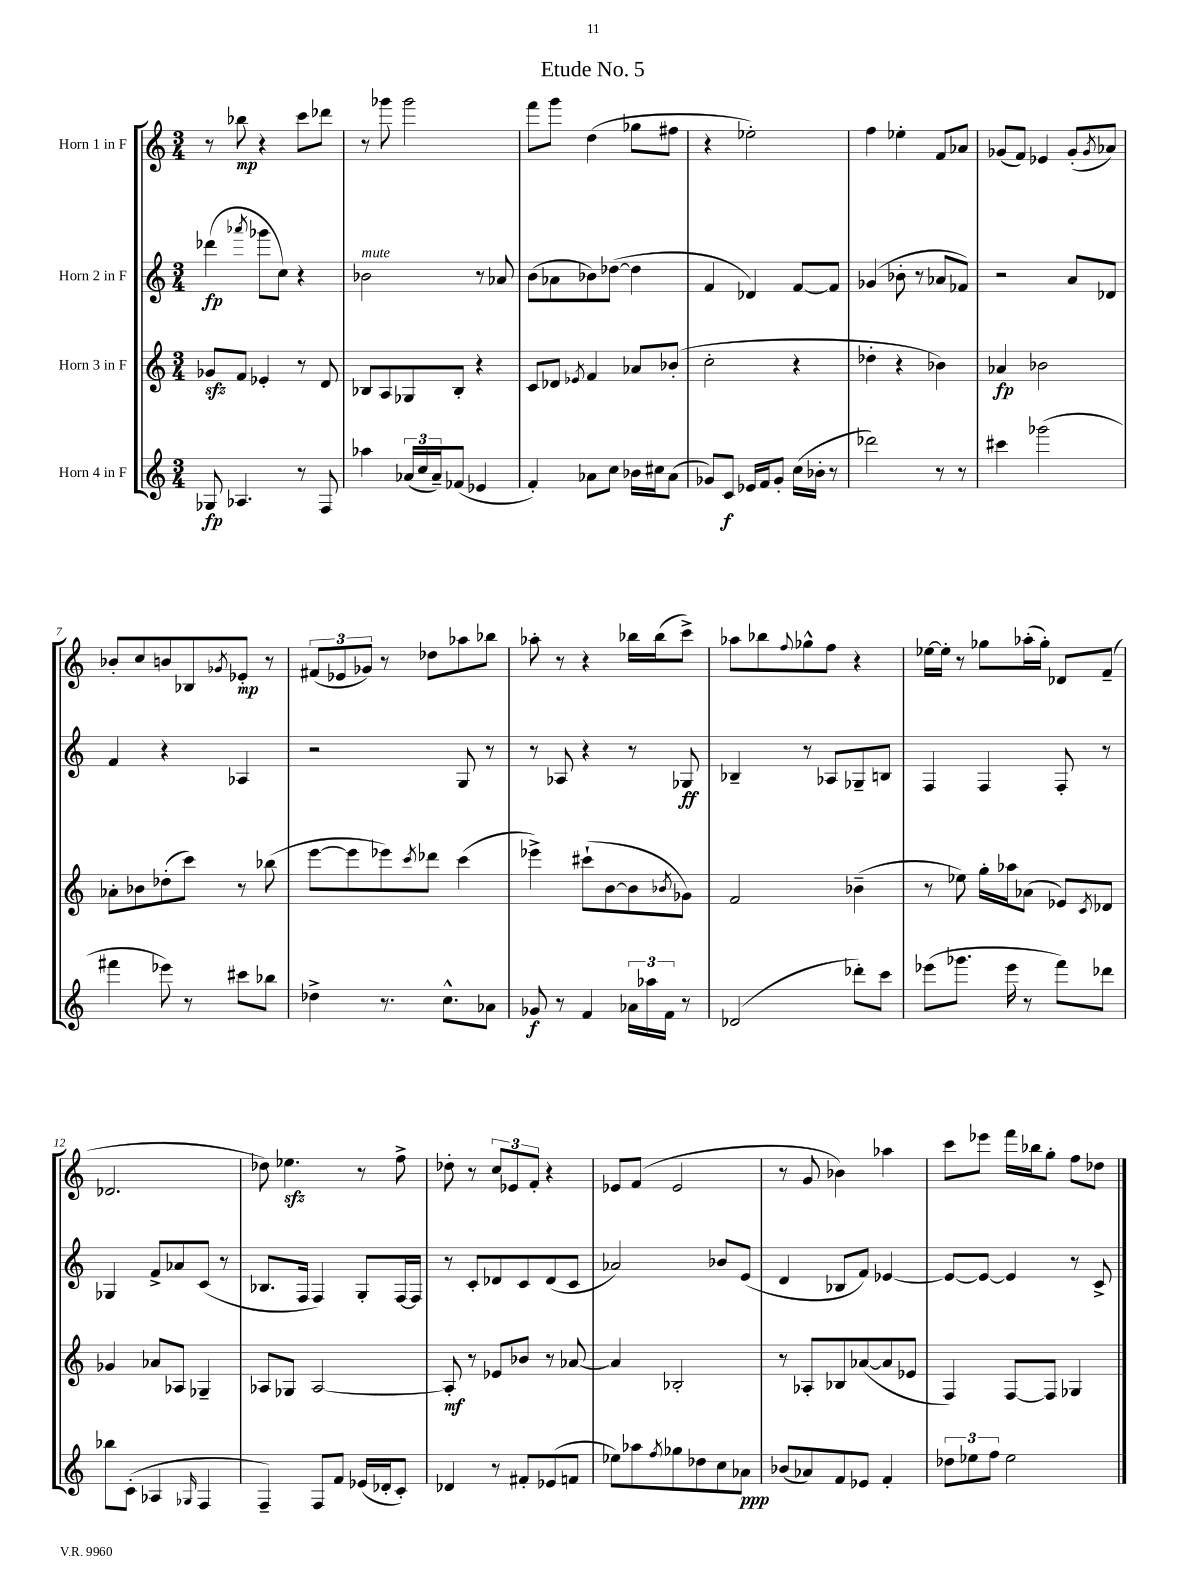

**kern	**dynam	**kern	**dynam	**kern	**dynam	**kern	**dynam
*part4	*part4	*part3	*part3	*part2	*part2	*part1	*part1
*staff4	*staff4	*staff3	*staff3	*staff2	*staff2	*staff1	*staff1
*I"Horn 4 in F	*	*I"Horn 3 in F	*	*I"Horn 2 in F	*	*I"Horn 1 in F	*
*clefG2	*	*clefG2	*	*clefG2	*	*clefG2	*
*k[]	*	*k[]	*	*k[]	*	*k[]	*
*M3/4	*	*M3/4	*	*M3/4	*	*M3/4	*
=1	=1	=1	=1	=1	=1	=1	=1
8G-X/	fp	8g-Xzz/L	.	(4ddd-X\	fp	8r	.
4.A-X/	.	8f/J	.	.	.	8bb-X\	mp
.	.	.	.	8qaaa-X/	.	.	.
.	.	4e-X'/	.	8ggg-X\L	.	4r	.
.	.	.	.	8cc\J)	.	.	.
8r	.	8r	.	4r	.	8ccc\L	.
8F/	.	8d/	.	.	.	8ddd-X\J	.
=2	=2	=2	=2	=2	=2	=2	=2
!	!	!	!	!LO:TX:a:i:t=mute	!	!	!
4aa-X\	.	8B-X/L	.	2b-X\	.	8r	.
.	.	8A/	.	.	.	8ggg-X\	.
(24a-X/LL	.	8G-X/	.	.	.	2ggg-\	.
24cc/	.	.	.	.	.	.	.
24a-~/J)	.	.	.	.	.	.	.
(8f-X/J	.	8B-'/J	.	.	.	.	.
4e-X/	.	4r	.	8r	.	.	.
.	.	.	.	8a-X/	.	.	.
=3	=3	=3	=3	=3	=3	=3	=3
4f'/)	.	8c/L	.	(8b\L	.	8fff\L	.
.	.	8d-X/J	.	8a-X\	.	8ggg\J	.
.	.	8qe-X/	.	.	.	.	.
8a-X\L	.	4f/	.	8b-X\)	.	(4dd\	.
8cc\J	.	.	.	([8dd-X\J	.	.	.
16b-X\LL	.	8a-X/L	.	4dd-\]	.	8gg-X\L	.
16cc#X\J	.	.	.	.	.	.	.
(8a-\J	.	(8b-X'/J	.	.	.	8ff#X\J	.
=4	=4	=4	=4	=4	=4	=4	=4
8g-X/L)	.	2cc'\	.	4f/	.	4r	.
8c/J	f	.	.	.	.	.	.
16e-X/LL	.	.	.	4d-X/)	.	2ee-X'\)	.
16f/J	.	.	.	.	.	.	.
8g-'/J	.	.	.	.	.	.	.
(16cc\LL	.	4r	.	[8f/L	.	.	.
16b-X'\JJ	.	.	.	.	.	.	.
8r	.	.	.	8f/J]	.	.	.
=5	=5	=5	=5	=5	=5	=5	=5
2ddd-X\)	.	4dd-X'\	.	(4g-X/	.	4ff\	.
.	.	4r	.	8b-X'\	.	4ee-X'\	.
.	.	.	.	8r	.	.	.
8r	.	4b-X\)	.	8a-X/L	.	8f/L	.
8r	.	.	.	8f-X/J)	.	8a-X/J	.
=6	=6	=6	=6	=6	=6	=6	=6
4ccc#X\	.	4a-X/	fp	2r	.	(8g-X/L	.
.	.	.	.	.	.	8f/J)	.
(2ggg-X\	.	2b-X\	.	.	.	4e-X/	.
.	.	.	.	8a/L	.	(8g-'/L	.
.	.	.	.	.	.	8qg-/	.
.	.	.	.	8d-X/J	.	8a-X/J)	.
!!LO:LB:g=z
=7	=7	=7	=7	=7	=7	=7	=7
4fff#X\	.	8a-X'\L	.	4f/	.	8b-X'/L	.
.	.	8b-X\	.	.	.	8cc/	.
8eee-X\)	.	(8dd-X'\	.	4r	.	8bn/	.
8r	.	8ccc\J)	.	.	.	8B-X/	.
.	.	.	.	.	.	8qg-X/	.
8ccc#X\L	.	8r	.	4A-X/	.	8e-X'/J	mp
8bb-X\J	.	(8bb-X\	.	.	.	8r	.
=8	=8	=8	=8	=8	=8	=8	=8
4dd-X^\	.	[8eee\L	.	2r	.	(12f#X/L	.
.	.	.	.	.	.	12e-X/	.
.	.	8eee\]	.	.	.	.	.
.	.	.	.	.	.	12g-X/J)	.
8.r	.	8eee-X\)	.	.	.	8r	.
.	.	8qccc/	.	.	.	.	.
.	.	8ddd-X\J	.	.	.	8dd-X\L	.
8.cc^^\L	.	.	.	.	.	.	.
.	.	(4ccc\	.	8G/	.	8aa-X\	.
8a-X\J	.	.	.	8r	.	8bb-X\J	.
=9	=9	=9	=9	=9	=9	=9	=9
8g-X/	f	4eee-X^\)	.	8r	.	8aa-X'\	.
8r	.	.	.	8A-X/	.	8r	.
4f/	.	(8ccc#X`\L	.	4r	.	4r	.
.	.	[8b\	.	.	.	.	.
24a-X\LL	.	8b\]	.	8r	.	16bb-X\LL	.
24aa-X\	.	.	.	.	.	.	.
.	.	.	.	.	.	(16bb-\J	.
24f\JJ	.	.	.	.	.	.	.
.	.	8qb-X/	.	.	.	.	.
8r	.	8g-X\J)	.	8G-X/	ff	8ccc^\J)	.
=10	=10	=10	=10	=10	=10	=10	=10
(2d-X/	.	2f/	.	4B-X~/	.	8aa-X\L	.
.	.	.	.	.	.	8bb-X\	.
.	.	.	.	.	.	8qqff/	.
.	.	.	.	8r	.	8gg-X^^\	.
.	.	.	.	8A-X/L	.	8ff\J	.
8ddd-X'\L)	.	(4b-X~\	.	8G-X~/	.	4r	.
8ccc\J	.	.	.	8Bn/J	.	.	.
=11	=11	=11	=11	=11	=11	=11	=11
(8eee-X\L	.	8r	.	4F/	.	[16ee-X\LL	.
.	.	.	.	.	.	16ee-'\JJ]	.
8.ggg-X\J	.	8ee-X\)	.	.	.	8r	.
.	.	16gg'\LL	.	4F/	.	8gg-X\L	.
16eee-\	.	16aa-X\J	.	.	.	.	.
8r	.	(8a-X\J	.	.	.	(16aa-X'\L	.
.	.	.	.	.	.	16gg-'\JJ)	.
8fff\L)	.	8e-X/L)	.	8F'/	.	8d-X/L	.
.	.	8qc/	.	.	.	.	.
8ddd-X\J	.	8d-X/J	.	8r	.	(8f~/J	.
!!LO:LB:g=z
=12	=12	=12	=12	=12	=12	=12	=12
8bb-X\L	.	4g-X/	.	4G-X/	.	2.d-X/	.
(8c'\J	.	.	.	.	.	.	.
4A-X/	.	8a-X/L	.	8f^/L	.	.	.
.	.	8A-X/J	.	8a-X/	.	.	.
16qqG-X/	.	.	.	.	.	.	.
4F/	.	4G-X~/	.	(8c/J	.	.	.
.	.	.	.	8r	.	.	.
=13	=13	=13	=13	=13	=13	=13	=13
4F~/)	.	8A-X/L	.	8.B-X/L	.	8dd-X\)	.
.	.	8G-X/J	.	.	.	4.ee-Xzz\	.
.	.	.	.	16F/Jk	.	.	.
8F/L	.	[2A-/	.	4F/)	.	.	.
8f/J	.	.	.	.	.	.	.
(16e-X/LL	.	.	.	8G'/L	.	8r	.
16d-X'/J	.	.	.	.	.	.	.
8c'/J)	.	.	.	[16F/L	.	8ff^\	.
.	.	.	.	16F/JJ]	.	.	.
=14	=14	=14	=14	=14	=14	=14	=14
4d-X/	.	8A-'/]	mf	8r	.	8dd-X'\	.
.	.	8r	.	8c'/L	.	8r	.
8r	.	8e-X/L	.	8d-X/	.	12cc/L	.
.	.	.	.	.	.	12e-X/	.
8f#X'/L	.	8b-X/J	.	8c/	.	.	.
.	.	.	.	.	.	12f'/J	.
(8e-X/	.	8r	.	(8d-/	.	4r	.
8fn/J	.	[8a-X/	.	8c/J	.	.	.
=15	=15	=15	=15	=15	=15	=15	=15
8ee-X\L)	.	4a-/]	.	2a-X/)	.	8e-X/L	.
8aa-X\	.	.	.	.	.	(8f/J	.
8qff/	.	.	.	.	.	.	.
8gg-X\	.	2B-X'/	.	.	.	2e-/	.
8dd-X\	.	.	.	.	.	.	.
8cc\	.	.	.	8b-X/L	.	.	.
8a-X\J	ppp	.	.	(8e/J	.	.	.
=16	=16	=16	=16	=16	=16	=16	=16
(8b-X/L	.	8r	.	4d/	.	8r	.
8a-X/)	.	8A-X'/L	.	.	.	8g/	.
8f/	.	8B-X/	.	8B-X/L	.	4b-X\)	.
8e-X/J	.	([8a-X/	.	8f/J)	.	.	.
4f'/	.	8a-/]	.	[4e-X/	.	4aa-X\	.
.	.	8e-X/J	.	.	.	.	.
=17	=17	=17	=17	=17	=17	=17	=17
12dd-X\L	.	4F/)	.	8e-/L_	.	8ccc\L	.
12ee-X\	.	.	.	.	.	.	.
.	.	.	.	8e-/J_	.	8eee-X\J	.
12ff\J	.	.	.	.	.	.	.
2ee-\	.	[8F/L	.	4e-/]	.	16fff\LL	.
.	.	.	.	.	.	16bb-X\J	.
.	.	8F/J]	.	.	.	8gg'\J	.
.	.	4G-X/	.	8r	.	8ff\L	.
.	.	.	.	8c^/	.	8dd-X\J	.
==	==	==	==	==	==	==	==
*-	*-	*-	*-	*-	*-	*-	*-
